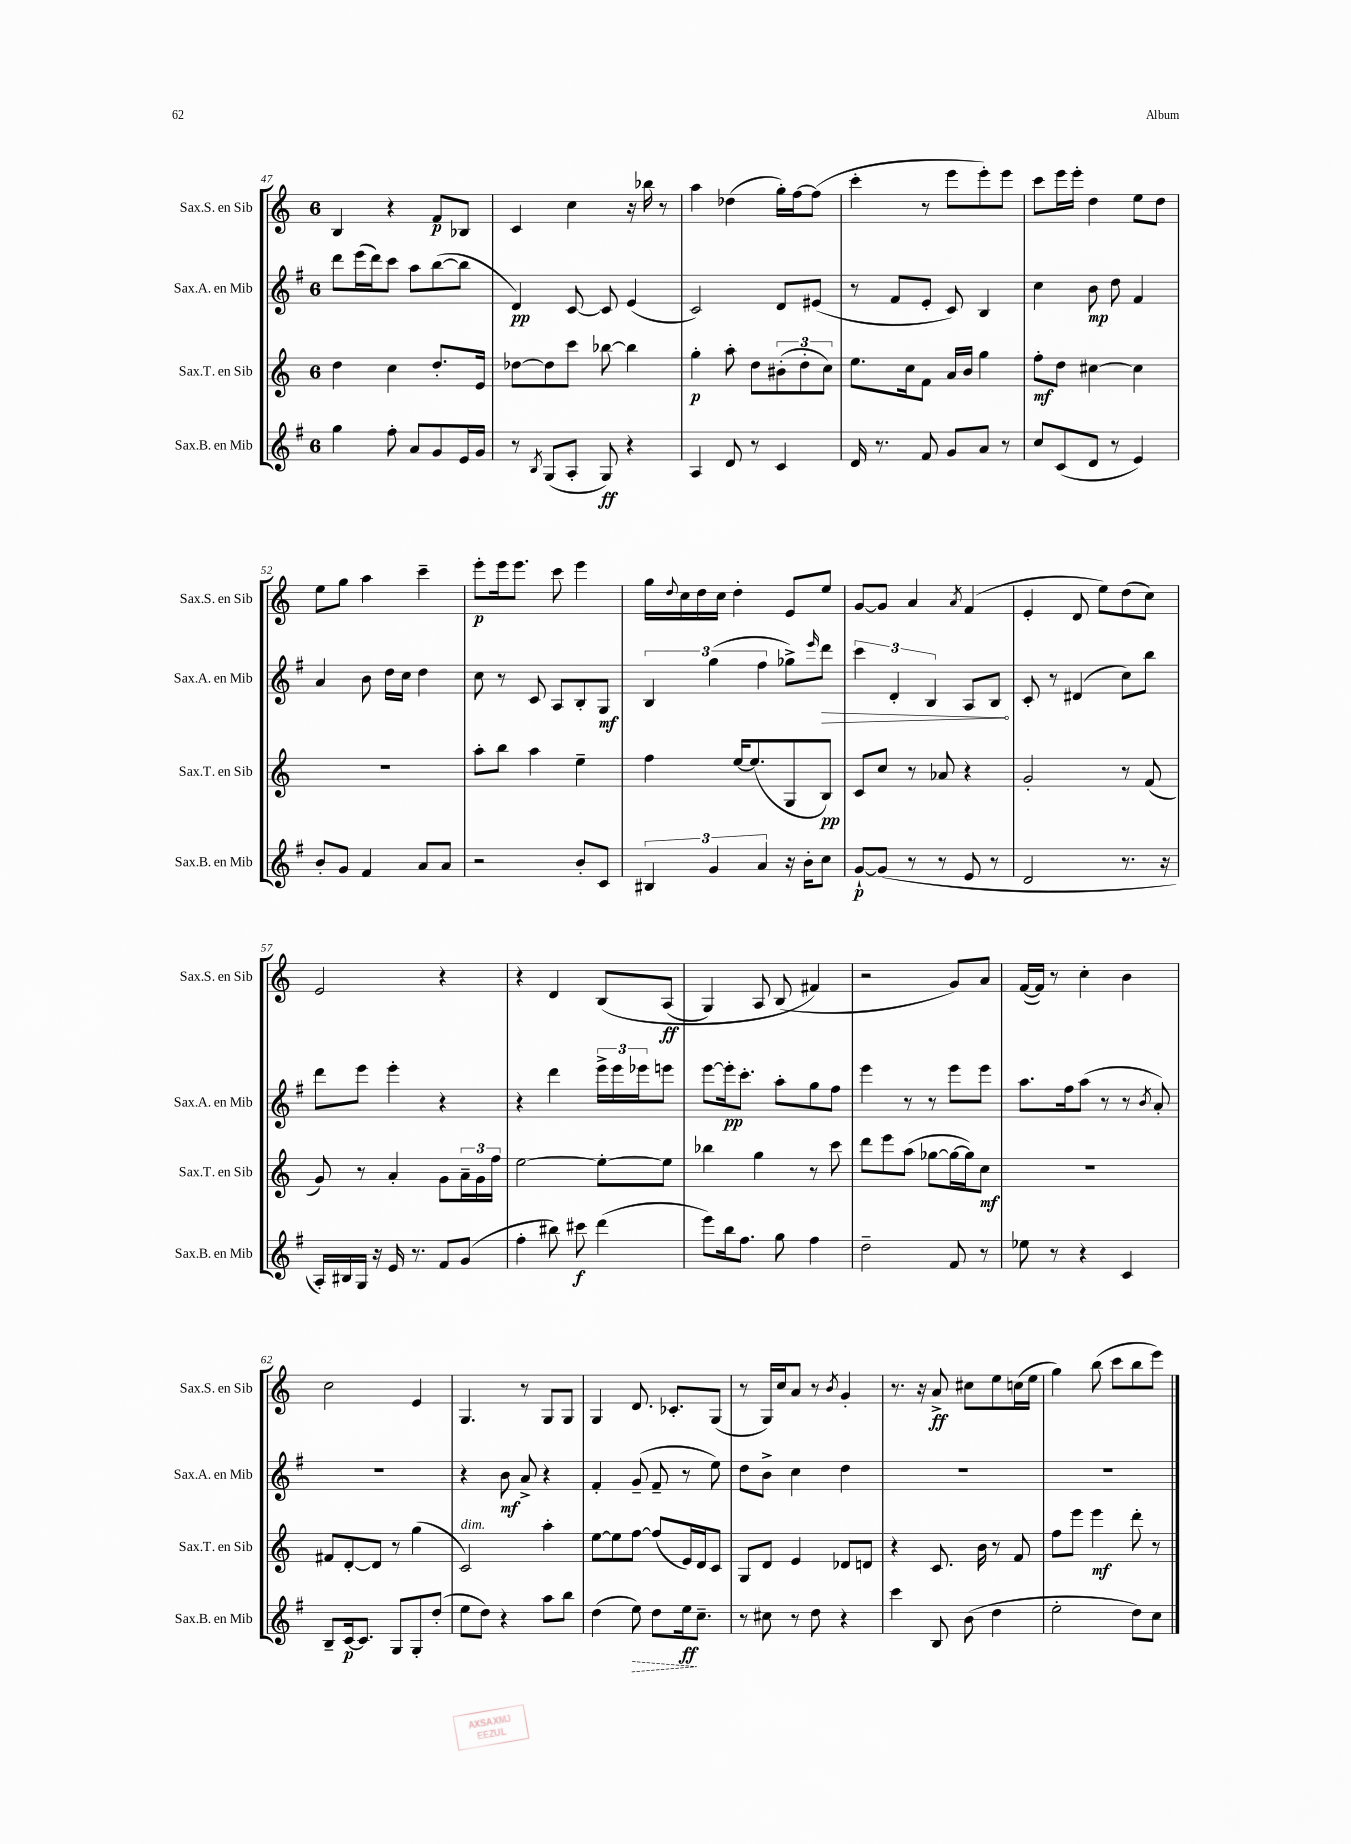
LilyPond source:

<<
\new StaffGroup <<
\new Staff = "s0" \with { instrumentName = "Sax.S. en Sib" shortInstrumentName = "Sax.S. en Sib" } {
    \clef treble \key c \major \once \override Staff.TimeSignature.style = #'single-digit \time 6/8
    b4 r4 f'8\p bes8 |
    c'4 c''4 r16 bes''16 r8 |
    a''4 des''4( g''16-.) f''16~ f''8( |
    c'''4-. r8 e'''8 e'''8-.) e'''8 |
    c'''8 e'''16 e'''16-. d''4 e''8 d''8 |
    e''8 g''8 a''4 c'''4-- |
    e'''8-.\p e'''16 e'''8. c'''8 e'''4 |
    g''16 \appoggiatura { d''8 } c''16 d''16 c''16 d''4-. e'8 e''8 |
    g'8~ g'8 a'4 \acciaccatura { a'8 } f'4( |
    e'4-. d'8 e''8) d''8( c''8) |
    e'2 r4 |
    r4 d'4 b8\( a8\ff( |
    g4) a8 b8( fis'4\) |
    r2 g'8) a'8 |
    f'16~( f'16) r8 c''4-. b'4 |
    c''2 e'4 |
    g4. r8 g8 g8 |
    g4 d'8. ces'8.-. g8( |
    r8 g16) c''16 a'8 r8 \acciaccatura { b'8 } g'4-. |
    r8. r16 a'8->\ff cis''8 e''8 c''16( e''16 |
    g''4) b''8( c'''8 b''8 e'''8) \bar "|." |
}
\new Staff = "s1" \with { instrumentName = "Sax.A. en Mib" shortInstrumentName = "Sax.A. en Mib" } {
    \clef treble \key g \major \once \override Staff.TimeSignature.style = #'single-digit \time 6/8
    d'''8 e'''16( d'''16) c'''8 a''8 b''8~( b''8 |
    d'4\pp) c'8~ c'8 e'4( |
    c'2) d'8 eis'8( |
    r8 fis'8 e'8-. c'8) b4 |
    c''4 b'8\mp d''8 fis'4 |
    a'4 b'8 d''16 c''16 d''4 |
    c''8 r8 c'8 a8 b8-. g8\mf |
    \tuplet 3/2 { b4 g''4( fis''4 } ges''8->) \grace { e'''16 } \once \override Hairpin.circled-tip = ##t d'''8\> |
    \tuplet 3/2 { c'''4 d'4-. b4 } a8 b8\! |
    c'8-. r8 dis'4( c''8) b''8 |
    d'''8 e'''8 e'''4-. r4 |
    r4 d'''4 \tuplet 3/2 { e'''16-> e'''16 ees'''16 } e'''8 |
    e'''8~ e'''16-.\pp c'''8.-. a''8-. g''8 fis''8 |
    e'''4 r8 r8 e'''8 e'''8 |
    a''8. fis''16 a''8( r8 r8 \acciaccatura { b'8 } a'8-.) |
    R2. |
    r4 b'8\mf a'8-> r4 |
    fis'4-. g'8--( fis'8-- r8 e''8) |
    d''8 b'8-> c''4 d''4 |
    R2. |
    R2. \bar "|." |
}
\new Staff = "s2" \with { instrumentName = "Sax.T. en Sib" shortInstrumentName = "Sax.T. en Sib" } {
    \clef treble \key c \major \once \override Staff.TimeSignature.style = #'single-digit \time 6/8
    d''4 c''4 d''8.-. e'16 |
    des''8~ des''8 c'''8 bes''8~ bes''4 |
    g''4-.\p a''8-. d''8 \tuplet 3/2 { bis'8-.( d''8-. c''8) } |
    e''8. c''16 f'8 a'16 b'16 g''4 |
    f''8-.\mf d''8 cis''4~ cis''4 |
    R2. |
    a''8-. b''8 a''4 e''4-- |
    f''4 e''16~ e''8.( g8 b8\pp) |
    c'8 c''8 r8 aes'8 r4 |
    g'2-. r8 f'8( |
    g'8) r8 a'4-. g'8 \tuplet 3/2 { a'16-- g'16 f''16 } |
    e''2~ e''8~-. e''8 |
    bes''4 g''4 r8 c'''8 |
    d'''8 e'''8 a''8( ges''8~ ges''16~ ges''16) c''8\mf |
    R2. |
    fis'8 d'8~-. d'8 r8 g''4( |
    c'2^\markup { \italic "dim." }) a''4-. |
    e''8~ e''8 f''8~ f''8( e'16) d'16 c'8 |
    g8 d'8 e'4 des'8 d'8 |
    r4 c'8. b'16 r8 f'8 |
    f''8 e'''8 e'''4\mf d'''8-. r8 \bar "|." |
}
\new Staff = "s3" \with { instrumentName = "Sax.B. en Mib" shortInstrumentName = "Sax.B. en Mib" } {
    \clef treble \key g \major \once \override Staff.TimeSignature.style = #'single-digit \time 6/8
    g''4 fis''8-. a'8 g'8 e'16 g'16 |
    r8 \acciaccatura { b8 } g8( a8-. g8\ff) r4 |
    a4 d'8 r8 c'4 |
    d'16 r8. fis'8 g'8 a'8 r8 |
    c''8 c'8( d'8 r8 e'4) |
    b'8-. g'8 fis'4 a'8 a'8 |
    r2 b'8-. c'8 |
    \tuplet 3/2 { bis4 g'4 a'4 } r16 b'16-. c''8 |
    g'8~-!\p g'8( r8 r8 e'8 r8 |
    d'2 r8. r16 |
    a16-.) bis16 g16 r16 e'16 r8. fis'8 g'8( |
    fis''4-. bis''8) cis'''8\f d'''4( |
    e'''8) b''16 fis''8. g''8 fis''4 |
    d''2-- fis'8 r8 |
    ees''8 r8 r4 c'4 |
    b8-- c'16~\p c'8. g8 g8-. d''8-.( |
    e''8 d''8) r4 a''8 b''8 |
    d''4( \once \override Hairpin.style = #'dashed-line e''8\>) d''8 e''16\ff\! c''8.-- |
    r8 cis''8 r8 d''8 r4 |
    c'''4 b8 b'8( d''4 |
    e''2-. d''8) c''8 \bar "|." |
}
>>
>>
\layout { \context { \Score currentBarNumber = #47 } }
